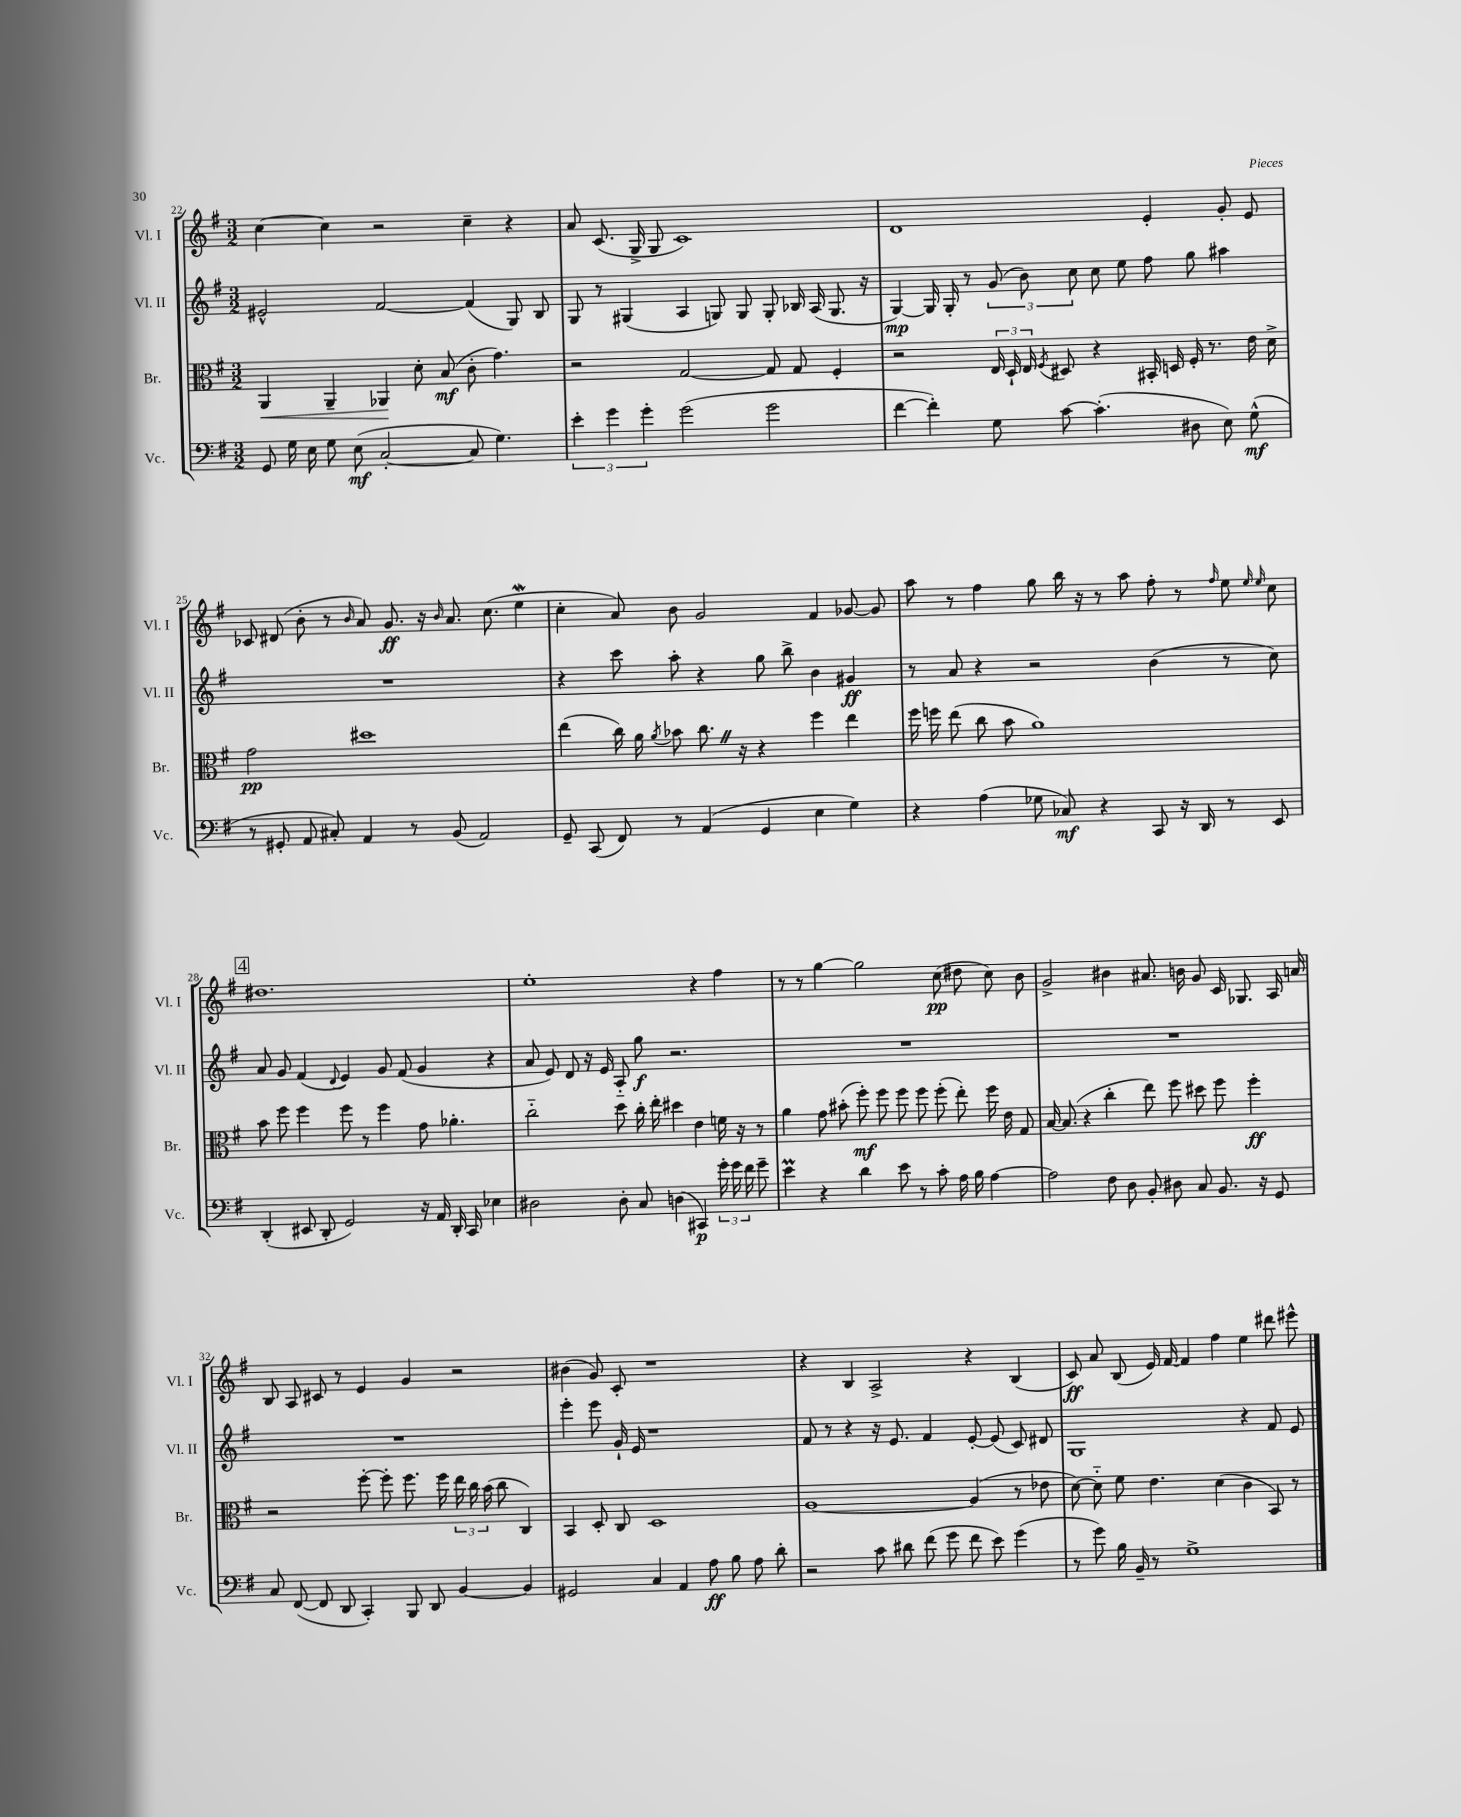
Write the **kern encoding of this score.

**kern	**kern	**kern	**kern
*staff4	*staff3	*staff2	*staff1
*clefF4	*clefC3	*clefG2	*clefG2
*k[f#]	*k[f#]	*k[f#]	*k[f#]
*M3/2	*M3/2	*M3/2	*M3/2
8GG	4AA	2e#^^	[4cc
16G	.	.	.
16E	.	.	.
8G	4AA~	.	4cc]
(8E	.	.	.
[2C'	4AA-	[2f#	2r
.	8d'	.	.
.	(8B	.	.
8C]	8c'	(4f#]	4cc~
4.G)	4.g)	.	.
.	.	8G)	4r
.	.	8B	.
=	=	=	=
6e'	2r	8G	8a
.	.	8r	(8.c
6g	.	.	.
.	.	(4G#	.
.	.	.	16G^
6g'	.	.	.
.	.	.	8G
(2g	[2G	4A	1c)
.	.	8G)	.
.	.	8G	.
2g	8G]	8G'	.
.	8G	16B-	.
.	.	(16A	.
.	4F#'	8.G	.
.	.	16r	.
=	=	=	=
[4f#	2r	[4G)	1d
4f#'])	.	16G]	.
.	.	16G'	.
.	.	8r	.
8G	24E	(12g	.
.	24D`	.	.
.	24E	12b)	.
.	8qF#	.	.
[8c	8D#	.	.
.	.	12cc	.
(4.c']	4r	8cc	.
.	.	8ee	.
.	16BB#'	8ff#	4e'
.	16D	.	.
8D#	16F#'	8gg	.
.	8.r	.	.
8E)	.	4aa#	8g'
(8G^^	16e	.	8e
.	16d^	.	.
=	=	=	=
8r	2g	1.r	8c-
8GG#'	.	.	(8d#
8AA	.	.	8b'
8C#')	.	.	8r
.	.	.	16qqb
4AA	1dd#	.	8a)
.	.	.	8.g
8r	.	.	.
.	.	.	16r
.	.	.	16qqb
(8BB	.	.	8.a
2AA)	.	.	.
.	.	.	(8.cc
.	.	.	4ee
=	=	=	=
8GG~	(4ee	4r	4cc'
(8CC	.	.	.
8FF#)	16cc)	8ccc	8a)
.	16a	.	.
.	8qa	.	.
8r	8b-	8aa'	8b
(4AA	8.cc	4r	2g
.	16r	.	.
4GG	4r	8gg	.
.	.	8bb^	.
4E	4ff#	4b	4f#
4G)	4ee	4g#	[8g-
.	.	.	8g-]
=	=	=	=
4r	16ff#	8r	8aa
.	16ff	.	.
.	(8ee	8a	8r
(4A	8cc	4r	4ff#
.	8b	.	.
8G-	1a)	2r	8gg
8C-)	.	.	16bb
.	.	.	16r
4r	.	.	8r
.	.	.	8aa
8CC	.	(4b	8ff#'
16r	.	.	8r
16DD	.	.	.
.	.	.	16qqff#
8r	.	8r	8ee
.	.	.	16qqee
.	.	.	16qqee
8EE	.	8cc)	8cc
=	=	=	=
(4DD'	8b	8a	1.dd#
.	8ff#	8g	.
8EE#	4ff#	(4f#	.
8DD'	.	.	.
.	.	8qqd	.
2GG)	8ff#	4e)	.
.	8r	.	.
.	4ff#	8g	.
.	.	(8f#	.
16r	8g	4g	.
16AA	.	.	.
16DD'	4.a-'	.	.
16CC	.	.	.
4E-	.	4r	.
=	=	=	=
2D#	2cc'~	8a	1ee'
.	.	8e)	.
.	.	8d	.
.	.	16r	.
.	.	16e	.
8D#'	8dd	8A'~	.
8C	16cc'	8gg	.
.	16ee'	.	.
(4D	4dd#	2.r	.
4CC#)	4e	.	4r
24g'	16f	.	4ff#
24g	.	.	.
.	16r	.	.
24f#	.	.	.
8g~	8r	.	.
=	=	=	=
4e	4a	1.r	8r
.	.	.	8r
4r	8g	.	[4gg
.	(8b#'	.	.
4d	8ff#')	.	2gg]
.	8ff#	.	.
8e	8ff#	.	.
8r	8ff#	.	.
8c'	(8ff#'	.	(8cc
16A	8ee')	.	8dd#
16B	.	.	.
[4A	16ff#	.	8cc)
.	16e	.	.
.	8G	.	8b
=	=	=	=
2A]	[16B	1.r	2g^
.	(8.B]	.	.
.	4r	.	.
8F#	4cc'	.	4b#
8D	.	.	.
8BB'	8ee)	.	8.a#
8D#	8ff#	.	.
.	.	.	16b
8C	8dd#	.	8g
8.BB	8ff#	.	16c
.	.	.	8.G-
.	4ff#'	.	.
16r	.	.	.
8GG	.	.	16A
.	.	.	16a
=	=	=	=
8C	2r	1.r	8B
([8FF#	.	.	8A
8FF#]	.	.	8c#
8DD	.	.	8r
4CC')	[8ff#'	.	4e
.	8ff#']	.	.
8BBB	8.ff#	.	4g
8DD	.	.	.
.	16ff#	.	.
[4BB	24ee	.	2r
.	24cc	.	.
.	(24b	.	.
.	8cc	.	.
4BB]	4C)	.	.
=	=	=	=
2GG#	4BB	4eee'	(4b#
.	8D'	8eee	8g)
.	8C	16g`	8c'
.	.	16e	.
4C	1D	1r	1r
4AA	.	.	.
8A	.	.	.
8B	.	.	.
8A	.	.	.
8d'	.	.	.
=	=	=	=
2r	[1A	8f#	4r
.	.	8r	.
.	.	4r	4B
8c	.	16r	2A^
.	.	8.e	.
8d#	.	.	.
(8f#	.	4f#	.
8g	.	.	.
8f#	(4A]	[8e'	4r
8e)	.	(8e]	.
(4g	8r	8c)	(4B
.	8e-	8d#	.
=	=	=	=
8r	[8d)	1G	8c)
8g)	8d'~]	.	8a
16B	8f#	.	(8B
16BB~	.	.	.
8r	4.e	.	16e)
.	.	.	[16f#
1G^	.	.	4f#]
.	(4d	.	4ff#
.	4c	4r	4ee
.	8BB)	8f#	8ddd#
.	8r	8e	8eee#^^
==	==	==	==
*-	*-	*-	*-
